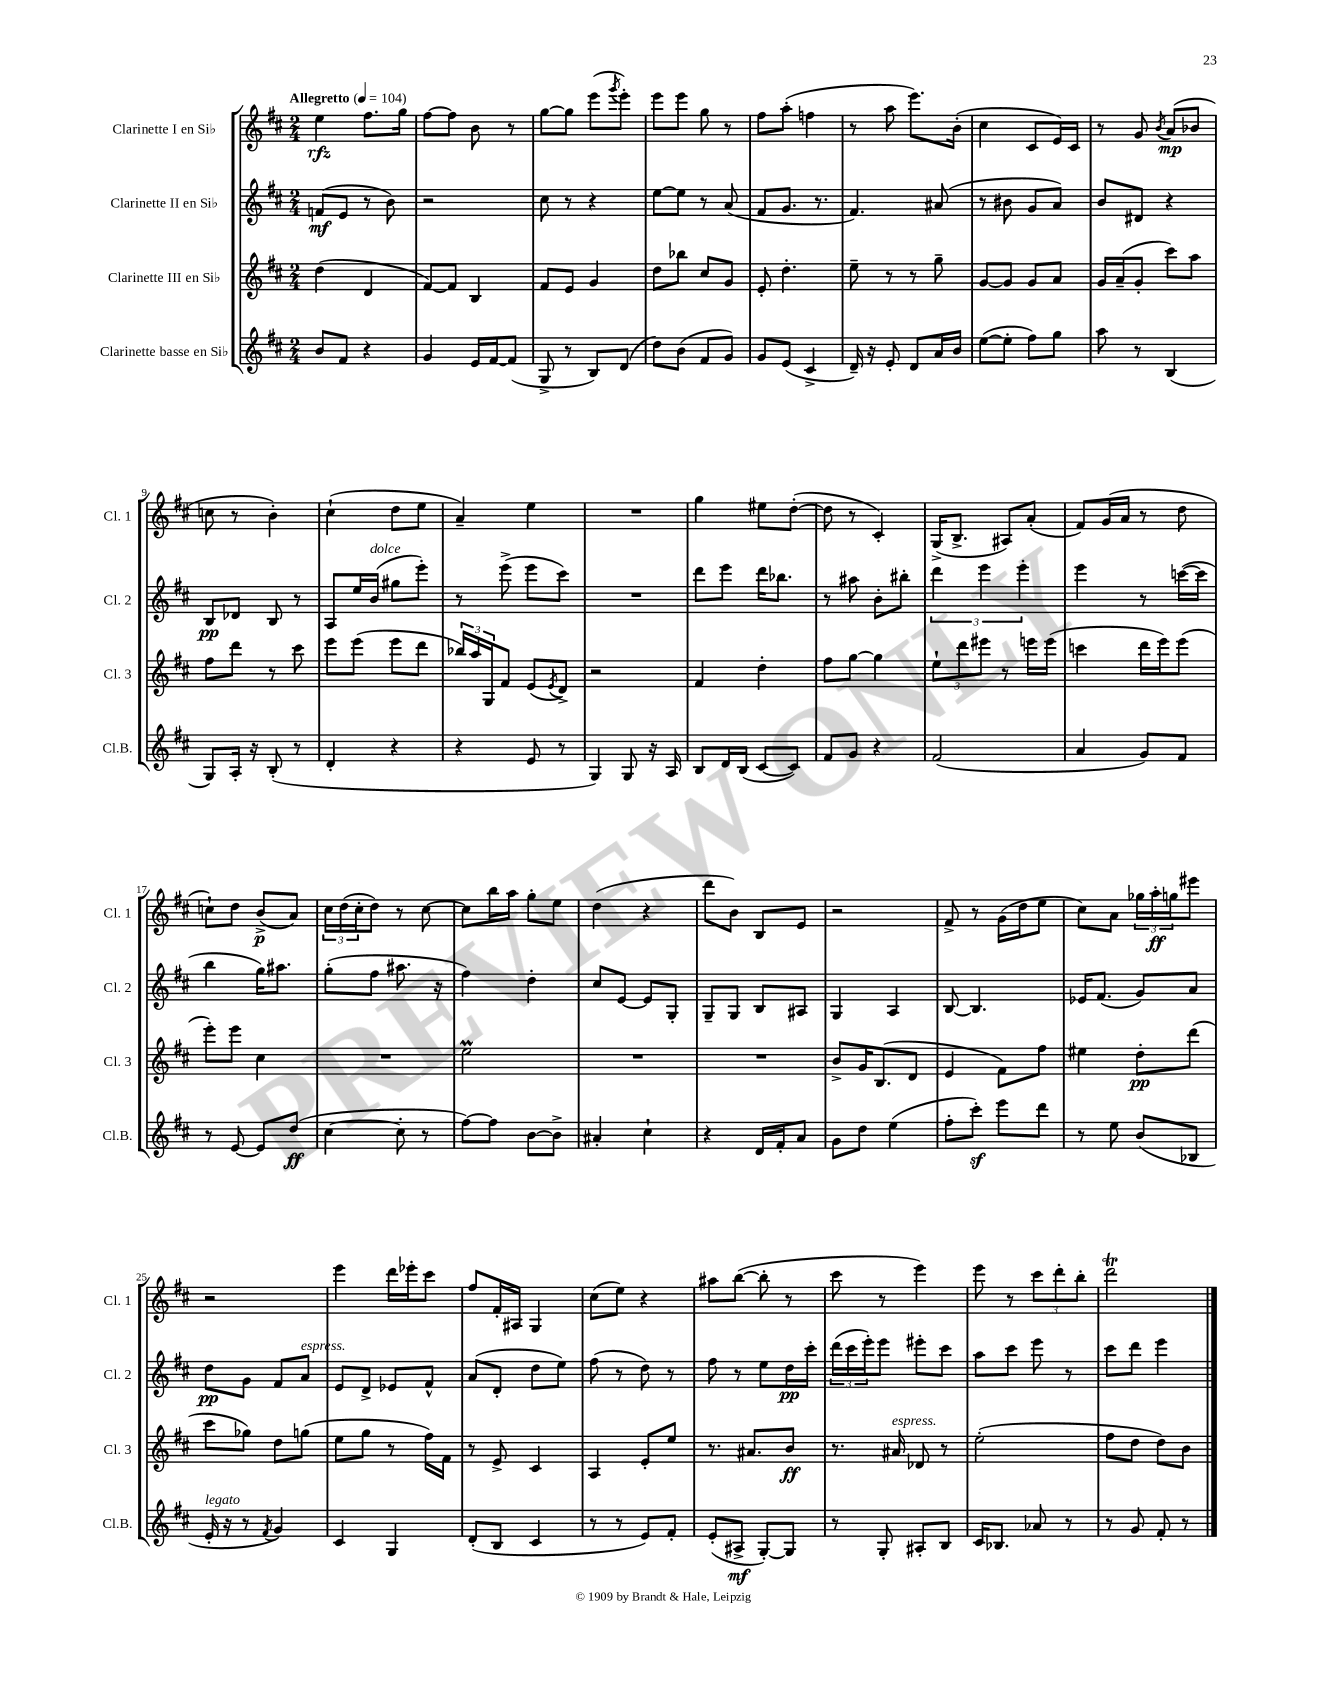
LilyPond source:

<<
\new StaffGroup <<
\new Staff = "s0" \with { instrumentName = "Clarinette I en Sib" shortInstrumentName = "Cl. 1" } {
    \clef treble \key d \major \numericTimeSignature \time 2/4 \tempo "Allegretto" 4 = 104
    e''4\rfz fis''8. g''16 |
    fis''8~ fis''8 b'8 r8 |
    g''8~ g''8 e'''8( \acciaccatura { g'''8 } e'''8-.) |
    e'''8 e'''8 g''8 r8 |
    fis''8 a''8-.( f''4 |
    r8 a''8 e'''8.) b'16-.( |
    cis''4 cis'8 e'16) cis'16 |
    r8 g'8 \acciaccatura { b'8 } a'8\mp( bes'8 |
    c''8 r8 b'4-.) |
    cis''4-!( d''8 e''8 |
    a'4--) e''4 |
    R2 |
    g''4 eis''8 d''8~-.( |
    d''8 r8 cis'4-.) |
    g16->( b8.-> ais8) a'8-.( |
    fis'8) g'16( a'16 r8 d''8 |
    c''8-!) d''8 b'8->\p( a'8) |
    \tuplet 3/2 { cis''16 d''16( cis''16-. } d''8) r8 cis''8~ |
    cis''8 b''16 a''16 g''8-. e''8 |
    d''4( r4 |
    d'''8 b'8) b8 e'8 |
    r2 |
    fis'8-> r8 g'16( d''16 e''8 |
    cis''8) a'8 \tuplet 3/2 { ges''16 a''16-.\ff g''16 } eis'''8 |
    r2 |
    e'''4 d'''16 ees'''16-. cis'''8 |
    fis''8 fis'16-. ais16 g4 |
    cis''8( e''8) r4 |
    ais''8 b''8~( b''8-. r8 |
    cis'''8 r8 e'''4) |
    e'''8 r8 \tuplet 3/2 { cis'''8 d'''8-. b''8-. } |
    d'''2\trill \bar "|." |
}
\new Staff = "s1" \with { instrumentName = "Clarinette II en Sib" shortInstrumentName = "Cl. 2" } {
    \clef treble \key d \major \numericTimeSignature \time 2/4
    f'8\mf( e'8 r8 b'8) |
    r2 |
    cis''8 r8 r4 |
    e''8~ e''8 r8 a'8( |
    fis'8 g'8. r8. |
    fis'4.) ais'8( |
    r8 bis'8 g'8 a'8) |
    b'8 dis'8 r4 |
    b8\pp des'8 b8 r8 |
    a8 e''16 b'16^\markup { \italic "dolce" }( gis''8 e'''8-.) |
    r8 e'''8->( e'''8 cis'''8) |
    R2 |
    d'''8 e'''8 d'''16 bes''8. |
    r8 ais''8 b'8-. bis''8-. |
    \tuplet 3/2 { d'''4 e'''4 e'''4-. } |
    e'''4 r8 c'''16~( c'''16 |
    b''4 g''16) ais''8. |
    g''8-.( fis''8 ais''8. r16 |
    fis''4) d''4-. |
    cis''8 e'8~ e'8 g8-. |
    g8-- g8 b8 ais8 |
    g4 a4 |
    b8~ b4. |
    ees'16 fis'8.( g'8) a'8 |
    d''8\pp g'8 fis'8 a'8^\markup { \italic "espress." } |
    e'8 d'8-> ees'8 fis'8-^ |
    a'8( d'8-. d''8 e''8) |
    fis''8( r8 d''8) r8 |
    fis''8 r8 e''8 d''16\pp cis'''16-. |
    \tuplet 3/2 { d'''16( cis'''16 e'''16-.) } e'''8 eis'''8-. cis'''8 |
    a''8 cis'''8 e'''8 r8 |
    cis'''8 d'''8 e'''4 \bar "|." |
}
\new Staff = "s2" \with { instrumentName = "Clarinette III en Sib" shortInstrumentName = "Cl. 3" } {
    \clef treble \key d \major \numericTimeSignature \time 2/4
    d''4( d'4 |
    fis'8~) fis'8 b4 |
    fis'8 e'8 g'4 |
    d''8 bes''8 cis''8 g'8 |
    e'8-. d''4.-. |
    e''8-- r8 r8 g''8-- |
    g'8~ g'8 g'8 a'8 |
    g'16 a'16--( g'8-. cis'''8) a''8 |
    fis''8 d'''8 r8 cis'''8 |
    e'''8 e'''8( e'''8 d'''8 |
    \tuplet 3/2 { bes''16) a''16 g16 } fis'8 e'8( \acciaccatura { e'8 } d'8->) |
    r2 |
    fis'4 d''4-. |
    fis''8 g''8~ g''4 |
    \tuplet 3/2 { e''8-! d'''8 eis'''8 } r8 e'''16 e'''16( |
    c'''4 d'''16 e'''16) e'''8( |
    e'''8-.) e'''8 cis''4 |
    R2 |
    e''2\prall |
    R2 |
    R2 |
    b'8-> g'16 b8.( d'8 |
    e'4 fis'8) fis''8 |
    eis''4 d''8-.\pp d'''8( |
    cis'''8 ges''8) d''8 g''8( |
    e''8 g''8 r8 fis''16) fis'16 |
    r8 e'8-> cis'4 |
    a4 e'8-. e''8 |
    r8. ais'8. b'8\ff |
    r8. ais'16^\markup { \italic "espress." } des'8 r8 |
    e''2-.( |
    fis''8 d''8 d''8) b'8 \bar "|." |
}
\new Staff = "s3" \with { instrumentName = "Clarinette basse en Sib" shortInstrumentName = "Cl.B." } {
    \clef treble \key d \major \numericTimeSignature \time 2/4
    b'8 fis'8 r4 |
    g'4 e'16 fis'16~ fis'8( |
    g8-> r8 b8) d'8( |
    d''8) b'8( fis'8 g'8) |
    g'8 e'8( cis'4-> |
    d'16--) r16 e'8-. d'8 a'16 b'16 |
    e''8~( e''8-. fis''8) g''8 |
    a''8 r8 b4( |
    g8) a16-. r16 b8-.( r8 |
    d'4-. r4 |
    r4 e'8 r8 |
    g4) g8 r16 a16 |
    b8 d'16 b16( cis'8~ cis'8) |
    fis'8 g'8 r4 |
    fis'2( |
    a'4 g'8) fis'8 |
    r8 e'8~ e'8 d''8\ff( |
    cis''4~ cis''8-. r8 |
    fis''8~) fis''8 b'8~ b'8-> |
    ais'4-. cis''4-! |
    r4 d'16 fis'16-. a'8 |
    g'8 d''8 e''4( |
    fis''8-. cis'''8-.\sf) e'''8 d'''8 |
    r8 e''8 b'8( bes8 |
    e'16-.^\markup { \italic "legato" } r16 r8 \acciaccatura { fis'8 } g'4) |
    cis'4 g4 |
    d'8-.( b8 cis'4 |
    r8 r8 e'8) fis'8-. |
    e'8-.( ais8->\mf g8~-.) g8 |
    r8 g8-. ais8-. b8 |
    cis'16 bes8. aes'8 r8 |
    r8 g'8 fis'8-. r8 \bar "|." |
}
>>
>>
